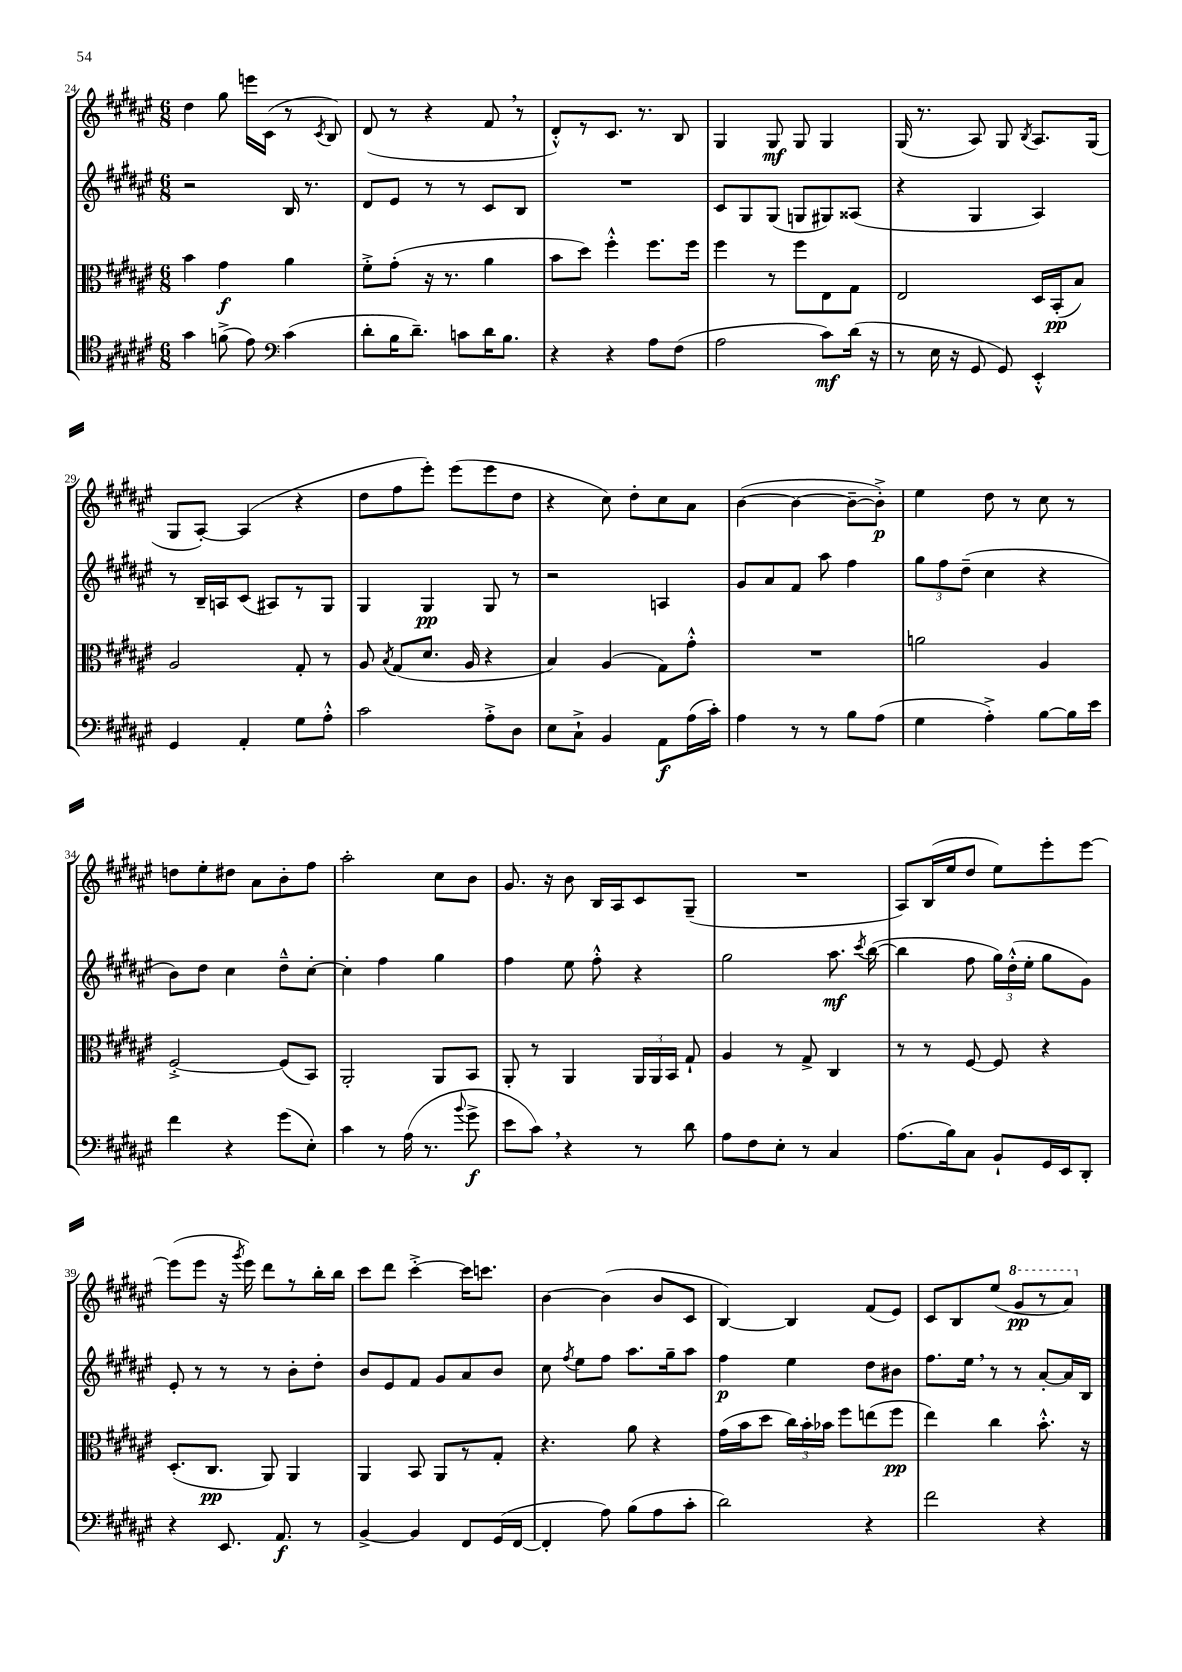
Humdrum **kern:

**kern	**dynam	**kern	**dynam	**kern	**dynam	**kern	**dynam
*part4	*part4	*part3	*part3	*part2	*part2	*part1	*part1
*staff4	*staff4	*staff3	*staff3	*staff2	*staff2	*staff1	*staff1
*clefC4	*	*clefC3	*	*clefG2	*	*clefG2	*
*k[f#c#g#d#a#e#]	*	*k[f#c#g#d#a#e#]	*	*k[f#c#g#d#a#e#]	*	*k[f#c#g#d#a#e#]	*
*M6/8	*	*M6/8	*	*M6/8	*	*M6/8	*
=24	=24	=24	=24	=24	=24	=24	=24
4g#\	.	4b\	.	2r	.	4dd#\	.
(8fn^\	.	4g#\	f	.	.	8gg#\	.
8e#\)	.	.	.	.	.	16eeen\LL	.
.	.	.	.	.	.	(16c#\JJ	.
*clefF4	*	*	*	*	*	*	*
(4c#\	.	4a#\	.	16B/	.	8r	.
.	.	.	.	8.r	.	.	.
.	.	.	.	.	.	8qc#/	.
.	.	.	.	.	.	8B/)	.
=25	=25	=25	=25	=25	=25	=25	=25
8d#'\L	.	8f#'^\L	.	8d#/L	.	(8d#/	.
16B\K	.	(8g#'\J	.	8e#/J	.	8r	.
8.d#~\J)	.	.	.	.	.	.	.
.	.	16r	.	8r	.	4r	.
.	.	8.r	.	.	.	.	.
8cn\L	.	.	.	8r	.	.	.
16d#\K	.	4a#\	.	8c#/L	.	8f#,/	.
8.B\J	.	.	.	.	.	.	.
.	.	.	.	8B/J	.	8r	.
=26	=26	=26	=26	=26	=26	=26	=26
4r	.	8b\L	.	2.r	.	8d#'^^/L)	.
.	.	8dd#\J)	.	.	.	8r	.
4r	.	4ff#'^^\	.	.	.	8.c#/J	.
.	.	.	.	.	.	8.r	.
8A#\L	.	8.ff#\L	.	.	.	.	.
(8F#\J	.	.	.	.	.	8B/	.
.	.	16ff#\Jk	.	.	.	.	.
=27	=27	=27	=27	=27	=27	=27	=27
2A#\	.	4ff#\	.	8c#/L	.	4G#/	.
.	.	.	.	8G#/	.	.	.
.	.	8r	.	(8G#/J	.	8G#/	mf
.	.	8ff#\L	.	8Gn/L	.	8G#/	.
8c#\L)	mf	8E#\	.	8G#X/)	.	4G#/	.
(16d#\Jk	.	8G#\J	.	(8A##X/J	.	.	.
16r	.	.	.	.	.	.	.
=28	=28	=28	=28	=28	=28	=28	=28
8r	.	2E#/	.	4r	.	(16G#/	.
.	.	.	.	.	.	8.r	.
16E#\	.	.	.	.	.	.	.
16r	.	.	.	.	.	.	.
8GG#/	.	.	.	4G#/	.	8A#/)	.
8GG#/)	.	.	.	.	.	8G#/	.
.	.	.	.	.	.	8qB/	.
4EE#'^^/	.	16D#/LL	.	4A#/)	.	8.A#/L	.
.	.	(16BB'/J	pp	.	.	.	.
.	.	8B/J)	.	.	.	.	.
.	.	.	.	.	.	(16G#/Jk	.
!!LO:LB:g=z
=29	=29	=29	=29	=29	=29	=29	=29
4GG#/	.	2A#/	.	8r	.	8G#/L	.
.	.	.	.	16B~/LL	.	[8A#'/J)	.
.	.	.	.	16An/J	.	.	.
4AA#'/	.	.	.	(8c#/J	.	(4A#/]	.
.	.	.	.	8A#X/L)	.	.	.
8G#\L	.	8G#'/	.	8r	.	4r	.
8A#'^^\J	.	8r	.	8G#/J	.	.	.
=30	=30	=30	=30	=30	=30	=30	=30
2c#\	.	8A#/	.	4G#/	.	8dd#\L	.
.	.	8qB/	.	.	.	.	.
.	.	(8G#/L	.	.	.	8ff#\	.
.	.	8.d#/J	.	4G#/	pp	8eee#'\J)	.
.	.	.	.	.	.	(8eee#\L	.
.	.	16A#/	.	.	.	.	.
8A#'^\L	.	4r	.	8G#/	.	8eee#\	.
8D#\J	.	.	.	8r	.	8dd#\J	.
=31	=31	=31	=31	=31	=31	=31	=31
8E#\L	.	4B/)	.	2r	.	4r	.
8C#`^\J	.	.	.	.	.	.	.
4BB/	.	(4A#/	.	.	.	8cc#\)	.
.	.	.	.	.	.	8dd#'\L	.
8AA#\L	f	8G#\L)	.	4An/	.	8cc#\	.
(16A#\L	.	8g#'^^\J	.	.	.	8a#\J	.
16c#'\JJ)	.	.	.	.	.	.	.
=32	=32	=32	=32	=32	=32	=32	=32
4A#\	.	2.r	.	8g#/L	.	([4b\	.
.	.	.	.	8a#/	.	.	.
8r	.	.	.	8f#/J	.	4b\_	.
8r	.	.	.	8aa#\	.	.	.
8B\L	.	.	.	4ff#\	.	8b~\L_	.
(8A#\J	.	.	.	.	.	8b'^\J])	p
=33	=33	=33	=33	=33	=33	=33	=33
4G#\	.	2an\	.	12gg#\L	.	4ee#\	.
.	.	.	.	12ff#\	.	.	.
.	.	.	.	(12dd#~\J	.	.	.
4A#'^\)	.	.	.	4cc#\	.	8dd#\	.
.	.	.	.	.	.	8r	.
[8B\L	.	4A#/	.	4r	.	8cc#\	.
16B\L]	.	.	.	.	.	8r	.
16e#\JJ	.	.	.	.	.	.	.
!!LO:LB:g=z
=34	=34	=34	=34	=34	=34	=34	=34
4f#\	.	[2F#'^/	.	8b\L)	.	8ddn\L	.
.	.	.	.	8dd#\J	.	8ee#'\	.
4r	.	.	.	4cc#\	.	8dd#X\J	.
.	.	.	.	.	.	8a#\L	.
(8g#\L	.	(8F#/L]	.	8dd#~^^\L	.	8b'\	.
8E#'\J)	.	8BB/J)	.	[8cc#'\J	.	8ff#\J	.
=35	=35	=35	=35	=35	=35	=35	=35
4c#\	.	2AA#'/	.	4cc#'\]	.	2aa#'\	.
8r	.	.	.	4ff#\	.	.	.
(16A#\	.	.	.	.	.	.	.
8.r	.	.	.	.	.	.	.
.	.	8AA#/L	.	4gg#\	.	8cc#\L	.
8qqb/	.	.	.	.	.	.	.
8g#^\	f	8BB/J	.	.	.	8b\J	.
=36	=36	=36	=36	=36	=36	=36	=36
8e#\L	.	8AA#'/	.	4ff#\	.	8.g#/	.
8c#,\J)	.	8r	.	.	.	.	.
.	.	.	.	.	.	16r	.
4r	.	4AA#/	.	8ee#\	.	8b\	.
.	.	.	.	8ff#'^^\	.	16B/LL	.
.	.	.	.	.	.	16A#/J	.
8r	.	24AA#/LL	.	4r	.	8c#/	.
.	.	24AA#/	.	.	.	.	.
.	.	24BB/JJ	.	.	.	.	.
8d#\	.	8G#`/	.	.	.	(8G#~/J	.
=37	=37	=37	=37	=37	=37	=37	=37
8A#\L	.	4A#/	.	2gg#\	.	2.r	.
8F#\	.	.	.	.	.	.	.
8E#'\J	.	8r	.	.	.	.	.
8r	.	8G#^/	.	.	.	.	.
4C#/	.	4C#/	.	8.aa#\	mf	.	.
.	.	.	.	8qccc#/	.	.	.
.	.	.	.	([16bb\	.	.	.
=38	=38	=38	=38	=38	=38	=38	=38
(8.A#\L	.	8r	.	4bb\]	.	8A#/L)	.
.	.	8r	.	.	.	(16B/L	.
16B\k)	.	.	.	.	.	16ee#/J	.
8C#\J	.	[8F#/	.	8ff#\	.	8dd#/J	.
8BB`/L	.	8F#/]	.	24gg#\LL)	.	8ee#\L)	.
.	.	.	.	(24dd#'^^\	.	.	.
.	.	.	.	24ee#'\JJ	.	.	.
16GG#/L	.	4r	.	8gg#\L	.	8eee#'\	.
16EE#/J	.	.	.	.	.	.	.
8DD#'/J	.	.	.	8g#\J)	.	[8eee#\J	.
!!LO:LB:g=z
=39	=39	=39	=39	=39	=39	=39	=39
4r	.	(8.D#'/L	.	8e#'/	.	(8eee#\L]	.
.	.	.	.	8r	.	8eee#\J	.
.	.	8.C#/J	pp	.	.	.	.
8.EE#/	.	.	.	8r	.	16r	.
.	.	.	.	.	.	8qggg#/	.
.	.	.	.	.	.	16eee#\)	.
.	.	8AA#/)	.	8r	.	8ddd#\L	.
8.AA#/	f	.	.	.	.	.	.
.	.	4AA#/	.	8b'\L	.	8r	.
8r	.	.	.	8dd#'\J	.	16bb'\L	.
.	.	.	.	.	.	16bb\JJ	.
=40	=40	=40	=40	=40	=40	=40	=40
[4BB^/	.	4AA#/	.	8b/L	.	8ccc#\L	.
.	.	.	.	8e#/	.	8ddd#\J	.
4BB/]	.	8BB/	.	8f#/J	.	[4ccc#'^\	.
.	.	8AA#/L	.	8g#/L	.	.	.
8FF#/L	.	8r	.	8a#/	.	16ccc#\KL]	.
.	.	.	.	.	.	8.cccn\J	.
(16GG#/L	.	8G#'/J	.	8b/J	.	.	.
[16FF#/JJ	.	.	.	.	.	.	.
=41	=41	=41	=41	=41	=41	=41	=41
4FF#'/]	.	4.r	.	8cc#\	.	[4b\	.
.	.	.	.	8qff#/	.	.	.
.	.	.	.	8ee#\L	.	.	.
8A#\)	.	.	.	8ff#\J	.	(4b\]	.
(8B\L	.	8a#\	.	8.aa#\L	.	.	.
8A#\	.	4r	.	.	.	8b/L	.
.	.	.	.	16gg#~\k	.	.	.
8c#'\J	.	.	.	8aa#\J	.	8c#/J	.
=42	=42	=42	=42	=42	=42	=42	=42
2d#\)	.	(16g#\LL	.	4ff#\	p	[4B/)	.
.	.	16b\J	.	.	.	.	.
.	.	8dd#\J	.	.	.	.	.
.	.	24cc#\LL)	.	4ee#\	.	4B/]	.
.	.	24b'\	.	.	.	.	.
.	.	24b-X\JJ	.	.	.	.	.
.	.	8ff#\L	.	.	.	.	.
4r	.	(8een\	.	8dd#\L	.	(8f#/L	.
.	.	8ff#\J	pp	8b#X\J	.	8e#/J)	.
=43	=43	=43	=43	=43	=43	=43	=43
2f#\	.	4ee#\)	.	8.ff#\L	.	8c#/L	.
.	.	.	.	.	.	8B/	.
.	.	.	.	16ee#,\Jk	.	.	.
.	.	4cc#\	.	8r	.	(8ee#/J	.
*	*	*	*	*	*	*8va	*
.	.	.	.	8r	.	8gg#/L	pp
4r	.	8.b'^^\	.	[8a#'/L	.	8r	.
.	.	.	.	16a#/L]	.	8aa#/J)	.
.	.	16r	.	16B/JJ	.	.	.
*	*	*	*	*	*	*X8va	*
==	==	==	==	==	==	==	==
*-	*-	*-	*-	*-	*-	*-	*-
